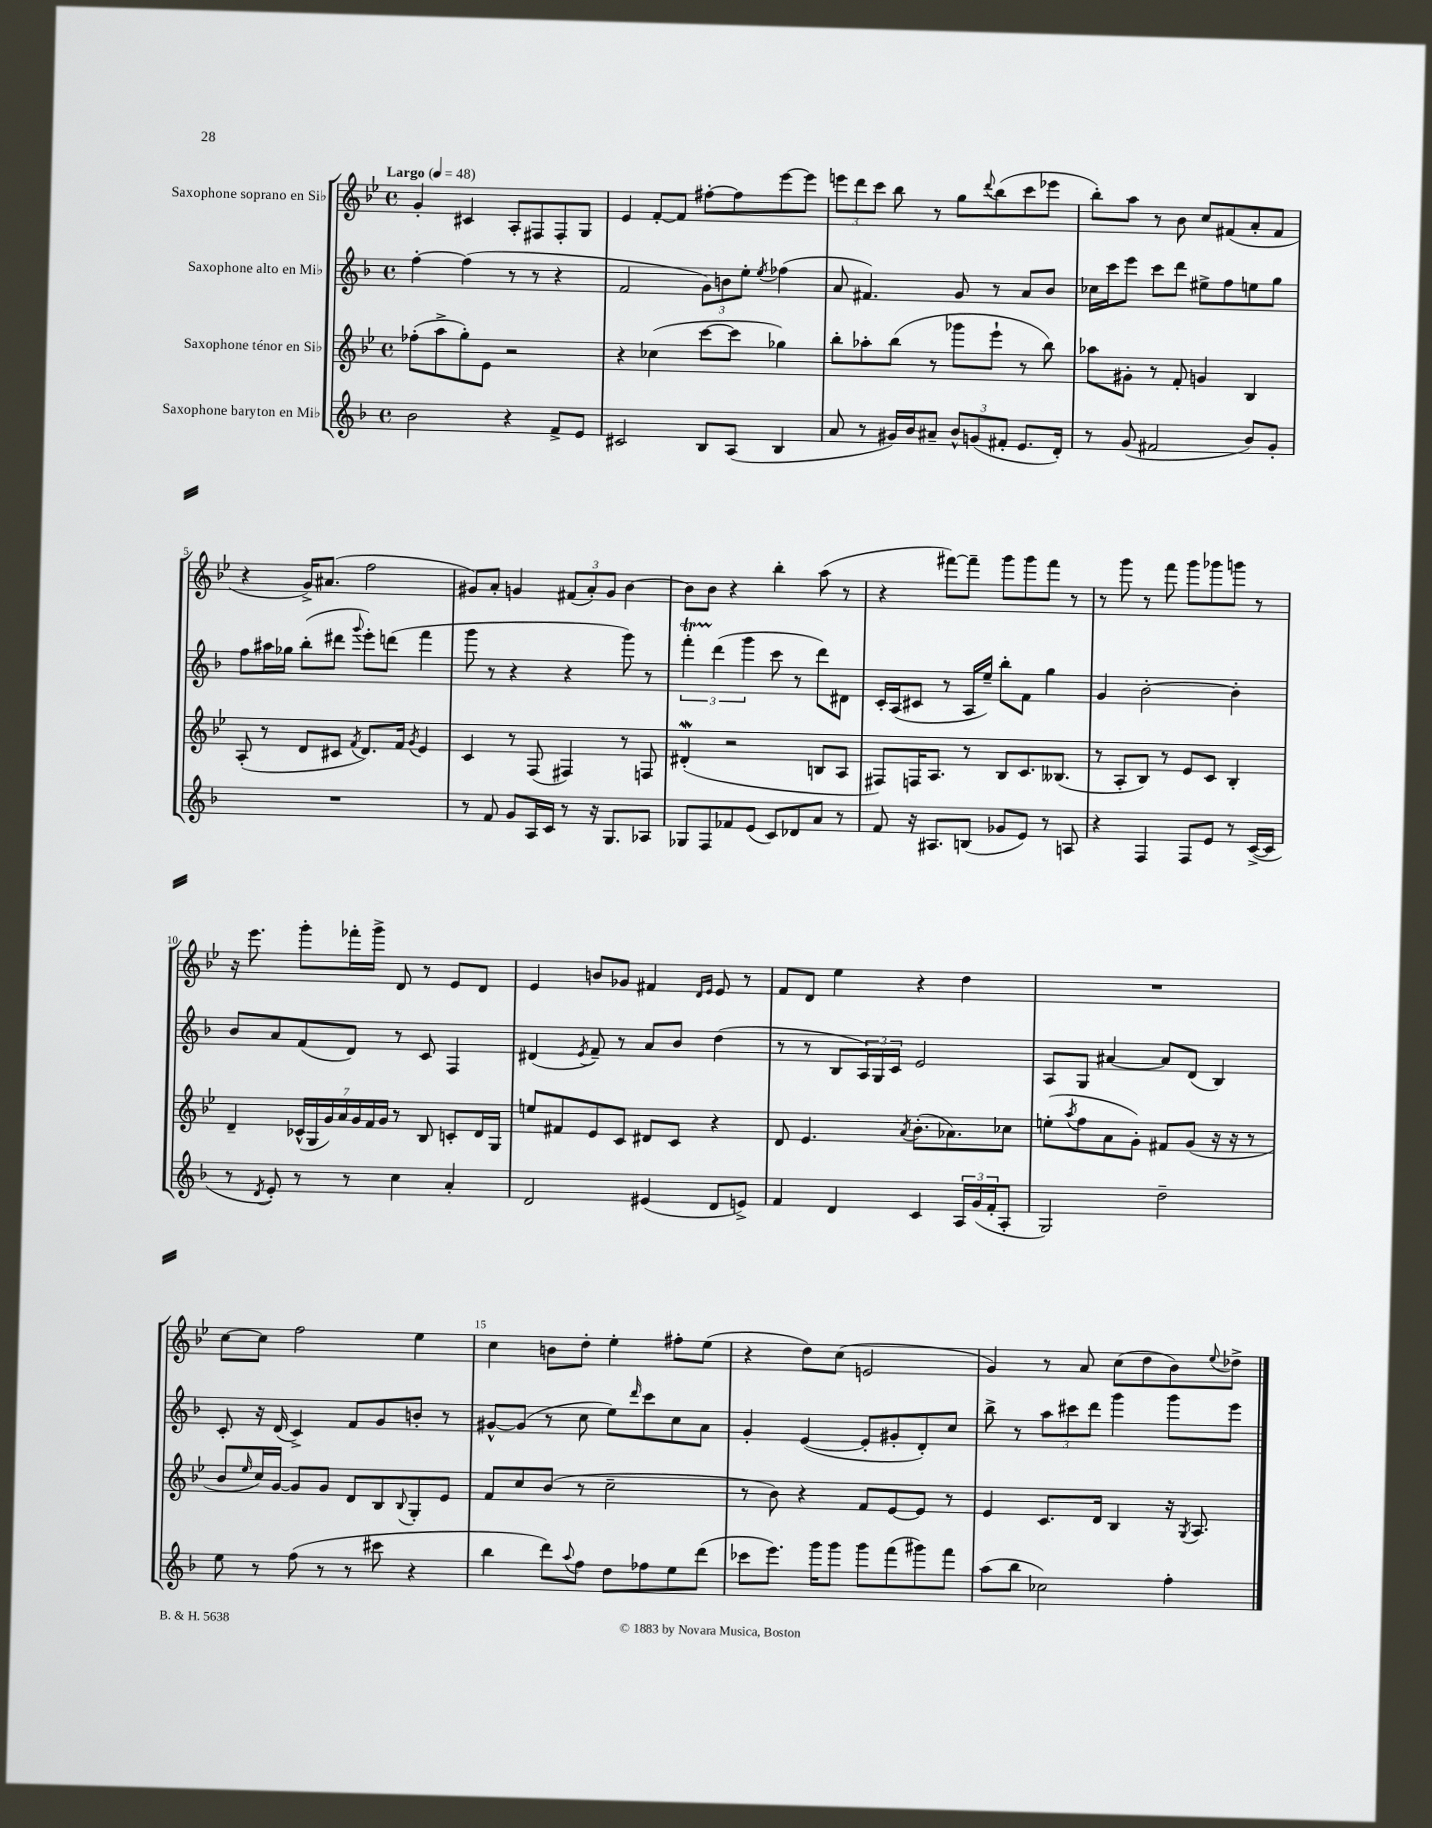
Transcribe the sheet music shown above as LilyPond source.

<<
\new StaffGroup <<
\new Staff = "s0" \with { instrumentName = "Saxophone soprano en Sib" } {
    \clef treble \key bes \major \defaultTimeSignature \time 4/4 \tempo "Largo" 4 = 48
    g'4-. cis'4 a8-. fis8 fis8-. g8 |
    ees'4 f'8~-. f'8 fis''8~-. fis''8 ees'''8~ ees'''8 |
    \tuplet 3/2 { e'''8 d'''8 c'''8 } bes''8 r8 g''8 \appoggiatura { d'''8 } bes''8( c'''8 ees'''8 |
    bes''8-.) a''8 r8 bes'8 c''8 fis'8( a'8-. fis'8 |
    r4 g'16->) ais'8.( f''2 |
    gis'8) a'8-. g'4 \tuplet 3/2 { fis'8( a'8-.) g'8 } bes'4~ |
    bes'8 bes'8 r4 bes''4-. a''8( r8 |
    r4 fis'''8~) fis'''8-- g'''8 g'''8 fis'''8 r8 |
    r8 g'''8 r8 f'''8 g'''8 ges'''8 g'''8 r8 |
    r16 ees'''8. g'''8-. fes'''16-. g'''16-> d'8 r8 ees'8 d'8 |
    ees'4 b'8 ges'8 fis'4 \grace { d'16 ees'16 } ees'8 r8 |
    f'8 d'8 ees''4 r4 d''4 |
    R1 |
    c''8~ c''8 f''2 ees''4 |
    c''4 b'8 d''8-. ees''4-. fis''8-. ees''8( |
    r4 d''8) c''8( e'2 |
    g'4) r8 a'8 c''8( d''8 bes'8) \appoggiatura { ees''8 } des''8-> \bar "|." |
}
\new Staff = "s1" \with { instrumentName = "Saxophone alto en Mib" } {
    \clef treble \key f \major \defaultTimeSignature \time 4/4
    f''4~-. f''4( r8 r8 r4 |
    f'2 \tuplet 3/2 { g'8) b'8 e''8-. } \acciaccatura { e''8 } fes''4( |
    a'8 fis'4.) g'8 r8 a'8 bes'8 |
    ces''16 c'''16 e'''8 c'''8 d'''8 eis''8-> f''8 e''8 g''8 |
    f''8 ais''16 ges''16 bes''8-.( dis'''8 \appoggiatura { g'''8 } e'''8-.) d'''8( f'''4 |
    g'''8 r8 r4 r4 g'''8) r8 |
    \tuplet 3/2 { f'''4-.\startTrillSpan d'''4\stopTrillSpan( g'''4 } c'''8 r8 d'''8) dis'8 |
    c'16-. a16( cis'8 r8 a16 e''16--) bes''8-. f'8 g''4 |
    g'4 bes'2~-. bes'4-. |
    bes'8 a'8 f'8( d'8) r8 c'8 f4 |
    dis'4( \acciaccatura { e'8 } f'8--) r8 a'8 bes'8 d''4( |
    r8 r8 bes8 \tuplet 3/2 { a16) g16 c'16 } e'2 |
    a8 g8 ais'4~ ais'8 d'8( bes4) |
    c'8-. r16 d'16( c'4->) f'8 g'8 b'8-. r8 |
    gis'8~-^ gis'8( r8 c''8 e''8) \grace { d'''16 } c'''8 c''8 a'8 |
    g'4-. e'4~( e'8-. gis'8-. d'8-.) c''8 |
    bes''8-> r8 \tuplet 3/2 { a''8 cis'''8 d'''8 } g'''4 g'''8 e'''8 \bar "|." |
}
\new Staff = "s2" \with { instrumentName = "Saxophone ténor en Sib" } {
    \clef treble \key bes \major \defaultTimeSignature \time 4/4
    fes''8-.( a''8-> g''8-.) ees'8 r2 |
    r4 ces''4( c'''8~ c'''8 ges''4) |
    bes''8-. aes''8-. bes''8( r8 ges'''8 ees'''8-! r8 bes''8) |
    aes''8 gis'8-. r8 f'8-. g'4 bes4 |
    a8-.( r8 d'8 cis'8 \acciaccatura { f'8 } d'8.) f'16 \acciaccatura { g'8 } ees'4 |
    c'4 r8 f8( fis4) r8 f8 |
    dis'4-.\mordent( r2 b8 a8 |
    fis8) f16 a8. r8 bes8 c'8. beses8.( |
    r8 a8-. bes8) r8 ees'8 c'8 bes4-. |
    d'4-- \tuplet 7/4 { ces'16-^( g16 g'16) a'16 g'16 f'16 g'16 } r8 bes8 c'8-. d'16 g16 |
    e''8 fis'8 ees'8 c'8 dis'8 c'8 r4 |
    d'8 ees'4. \acciaccatura { a'8 } bes'8.-.( aes'8.) ces''8 |
    e''8-.( \acciaccatura { a''8 } f''8 a'8 g'8-.) fis'8 g'8( r16 r16 r8 |
    bes'8 \grace { ees''16 } c''16) g'16~ g'8 g'8 d'8 bes8 \appoggiatura { bes8 } g8-. ees'8 |
    f'8 c''8 bes'8( r8 c''2-- |
    r8 bes'8) r4 f'8 ees'8~ ees'8 r8 |
    ees'4 c'8. d'16 bes4 r16 \acciaccatura { g8 } a8. \bar "|." |
}
\new Staff = "s3" \with { instrumentName = "Saxophone baryton en Mib" } {
    \clef treble \key f \major \defaultTimeSignature \time 4/4
    bes'2 r4 f'8-> e'8 |
    cis'2 bes8 a8( bes4 |
    a'8 r8 gis'16) bes'16 ais'8-- \tuplet 3/2 { bes'8-^ g'8( fis'8-. } e'8. d'16-.) |
    r8 g'8( fis'2 bes'8) g'8-. |
    R1 |
    r8 f'8 g'8 a16 c'16 r8 r16 g8. aes8 |
    ges8 f8 fes'8 e'8( c'8) des'8 a'8 r8 |
    f'8 r16 ais8. b8( ges'8 e'8) r8 a8 |
    r4 f4 f8 e'8 r8 c'16~->( c'16 |
    r8 \acciaccatura { d'8 } e'8-.) r8 r8 c''4 a'4-. |
    d'2 eis'4( d'8 e'8->) |
    f'4 d'4 c'4 \tuplet 3/2 { a16 g'16( f'16-. } a8-. |
    g2) d''2-- |
    e''8 r8 f''8( r8 r8 cis'''8 r4 |
    bes''4 d'''8) \appoggiatura { a''8 } f''8 d''8 fes''8 e''8 d'''8( |
    ces'''8 e'''8.) g'''16 g'''8 g'''8 f'''8( gis'''8) f'''8 |
    a''8( bes''8 ces''2) f''4-. \bar "|." |
}
>>
>>
\layout { \context { \Score \override BarNumber.break-visibility = ##(#f #t #t) barNumberVisibility = #(every-nth-bar-number-visible 5) } }
